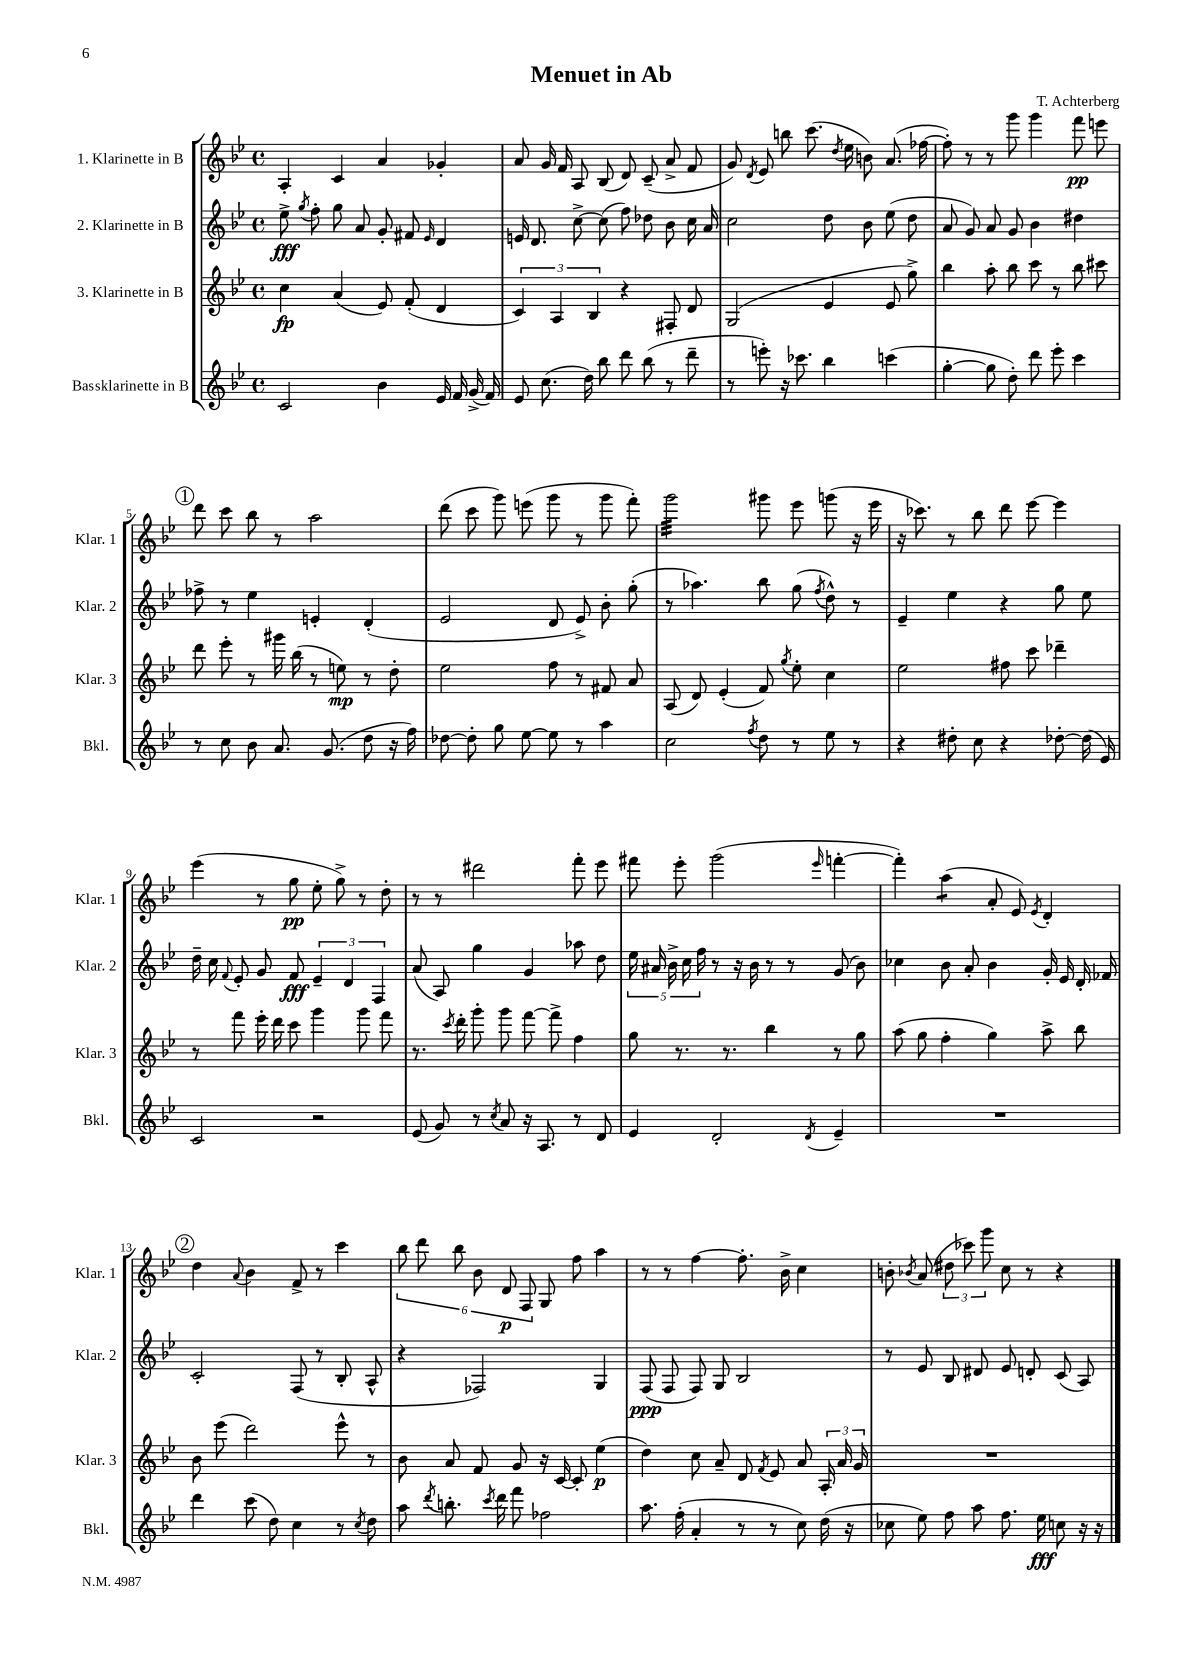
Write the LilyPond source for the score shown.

\header { title = "Menuet in Ab" composer = "T. Achterberg" }
<<
\new StaffGroup <<
\new Staff = "s0" \with { instrumentName = "1. Klarinette in B" shortInstrumentName = "Klar. 1" } {
    \clef treble \key bes \major \defaultTimeSignature \time 4/4
    \autoBeamOff a4-. c'4 a'4 ges'4-. |
    a'8 g'16 f'16 a8 bes8( d'8) c'8--( a'8-> f'8 |
    g'8) \acciaccatura { d'8 } ees'8 b''8 c'''8.( \acciaccatura { d''8 } ees''16 b'8) a'8.( fes''16~ |
    fes''8-.) r8 r8 g'''8 g'''4 f'''8\pp e'''8 |
    \mark \markup { \circle "1" } d'''8 c'''8 bes''8 r8 a''2 |
    d'''8( c'''8 g'''8) e'''8( g'''8 r8 g'''8 f'''8-.) |
    g'''2:32 gis'''8 ees'''8 g'''8( r16 ees'''16 |
    r16 ces'''8.) r8 bes''8 d'''8 ees'''8~ ees'''4 |
    ees'''4( r8 g''8\pp ees''8-. g''8->) r8 d''8-. |
    r8 r8 dis'''2 f'''8-. ees'''8 |
    fis'''8 ees'''8-. g'''2( \grace { ees'''16 } f'''4~-. |
    f'''4-.) a''4:8( a'8-. ees'8) \acciaccatura { ees'8 } d'4-. |
    \mark \markup { \circle "2" } d''4 \appoggiatura { a'8 } bes'4 f'8-> r8 c'''4 |
    \tuplet 6/4 { bes''8 d'''8 bes''8 bes'8 d'8\p f8 } g8 f''8 a''4 |
    r8 r8 f''4~ f''8.-. bes'16-> c''4 |
    b'8-. \acciaccatura { bes'8 } a'8( \tuplet 3/2 { dis''8 ces'''8) g'''8 } c''8 r8 r4 \bar "|." |
}
\new Staff = "s1" \with { instrumentName = "2. Klarinette in B" shortInstrumentName = "Klar. 2" } {
    \clef treble \key bes \major \defaultTimeSignature \time 4/4
    \autoBeamOff ees''8->\fff \acciaccatura { g''8 } f''8-. g''8 a'8 g'8-. fis'8 \grace { ees'16 } d'4 |
    e'16 d'8. c''8~-> c''8( f''8) des''8 bes'8 c''16 a'16 |
    c''2 d''8 bes'8 ees''8( d''8 |
    a'8 g'8) a'8 g'8 bes'4 dis''4 |
    \mark \markup { \circle "1" } fes''8-> r8 ees''4 e'4-. d'4-.( |
    ees'2 d'8 ees'8->) bes'8-. g''8-.( |
    r8 aes''4.) bes''8 g''8( \acciaccatura { f''8 } d''8-^) r8 |
    ees'4-- ees''4 r4 g''8 ees''8 |
    d''16-- c''16 \appoggiatura { f'8 } ees'8-. g'8 f'8\fff \tuplet 3/2 { ees'4-- d'4 f4 } |
    a'8( a8) g''4 g'4 aes''8 d''8 |
    \tuplet 5/4 { ees''16 ais'16 bes'16-> c''16 f''16 } r8 r16 bes'16 r8 r8 g'8( bes'8) |
    ces''4 bes'8 a'8-. bes'4 g'16-. ees'16 d'16-. fes'16 |
    \mark \markup { \circle "2" } c'2-. f8( r8 bes8-. a8-^ |
    r4 fes2) g4 |
    f8\ppp( f8 f8) g8 bes2 |
    r8 ees'8 bes8 dis'8 ees'8 d'8-. c'8( a8) \bar "|." |
}
\new Staff = "s2" \with { instrumentName = "3. Klarinette in B" shortInstrumentName = "Klar. 3" } {
    \clef treble \key bes \major \defaultTimeSignature \time 4/4
    \autoBeamOff c''4\fp a'4( ees'8) f'8-.( d'4 |
    \tuplet 3/2 { c'4) a4 bes4 } r4 fis8-. d'8 |
    g2( ees'4 ees'8 g''8->) |
    bes''4 a''8-. bes''8 c'''8 r8 bes''8 cis'''8 |
    \mark \markup { \circle "1" } d'''8 ees'''8-. r8 gis'''16 bes''16( r8 e''8\mp) r8 d''8-. |
    ees''2 f''8 r8 fis'8 a'8 |
    a8( d'8) ees'4-.( f'8) \acciaccatura { g''8 } ees''8-. c''4 |
    ees''2 fis''8 c'''8 des'''4-- |
    r8 f'''8 ees'''16-. d'''16 c'''8 g'''4 g'''8 f'''8 |
    r8. \acciaccatura { c'''8 } d'''16-. g'''8-. g'''8 f'''8~ f'''8-> f''4 |
    g''8 r8. r8. bes''4 r8 g''8 |
    a''8( g''8 f''4-. g''4) a''8-> bes''8 |
    \mark \markup { \circle "2" } bes'8 ees'''8( d'''2) ees'''8-^ r8 |
    bes'8 a'8 f'8 g'8 r16 c'16~ c'8-. ees''4\p( |
    d''4) c''8 a'8-- d'8 \acciaccatura { f'8 } ees'8 a'8 \tuplet 3/2 { a16-. a'16 g'16 } |
    R1 \bar "|." |
}
\new Staff = "s3" \with { instrumentName = "Bassklarinette in B" shortInstrumentName = "Bkl." } {
    \clef treble \key bes \major \defaultTimeSignature \time 4/4
    \autoBeamOff c'2 bes'4 ees'16 f'16 g'16->( f'16) |
    ees'8 c''8.( d''16) bes''8 d'''8 bes''8( r8 d'''8-- |
    r8 e'''8-.) r16 ces'''8. bes''4 c'''4( |
    g''4~-. g''8 d''8-.) d'''8 ees'''8-. c'''4 |
    \mark \markup { \circle "1" } r8 c''8 bes'8 a'8. g'8.( d''8 r16 f''16) |
    des''8~ des''8-. g''8 ees''8~ ees''8 r8 a''4 |
    c''2 \acciaccatura { f''8 } d''8 r8 ees''8 r8 |
    r4 dis''8-. c''8 r4 des''8~-. des''16( ees'16) |
    c'2 r2 |
    ees'8( g'8) r8 \acciaccatura { c''8 } a'8 r16 a8. r8 d'8 |
    ees'4 d'2-. \acciaccatura { d'8 } ees'4-- |
    R1 |
    \mark \markup { \circle "2" } d'''4 c'''8( d''8) c''4 r8 \acciaccatura { c''8 } d''8 |
    a''8 \acciaccatura { d'''8 } b''8.-. \acciaccatura { c'''8 } d'''16 f'''8 fes''2 |
    a''8. f''16-.( a'4-. r8 r8 c''8) d''16( r16 |
    ces''8 ees''8) f''8 a''8 f''8. ees''16\fff c''8 r16 r16 \bar "|." |
}
>>
>>
